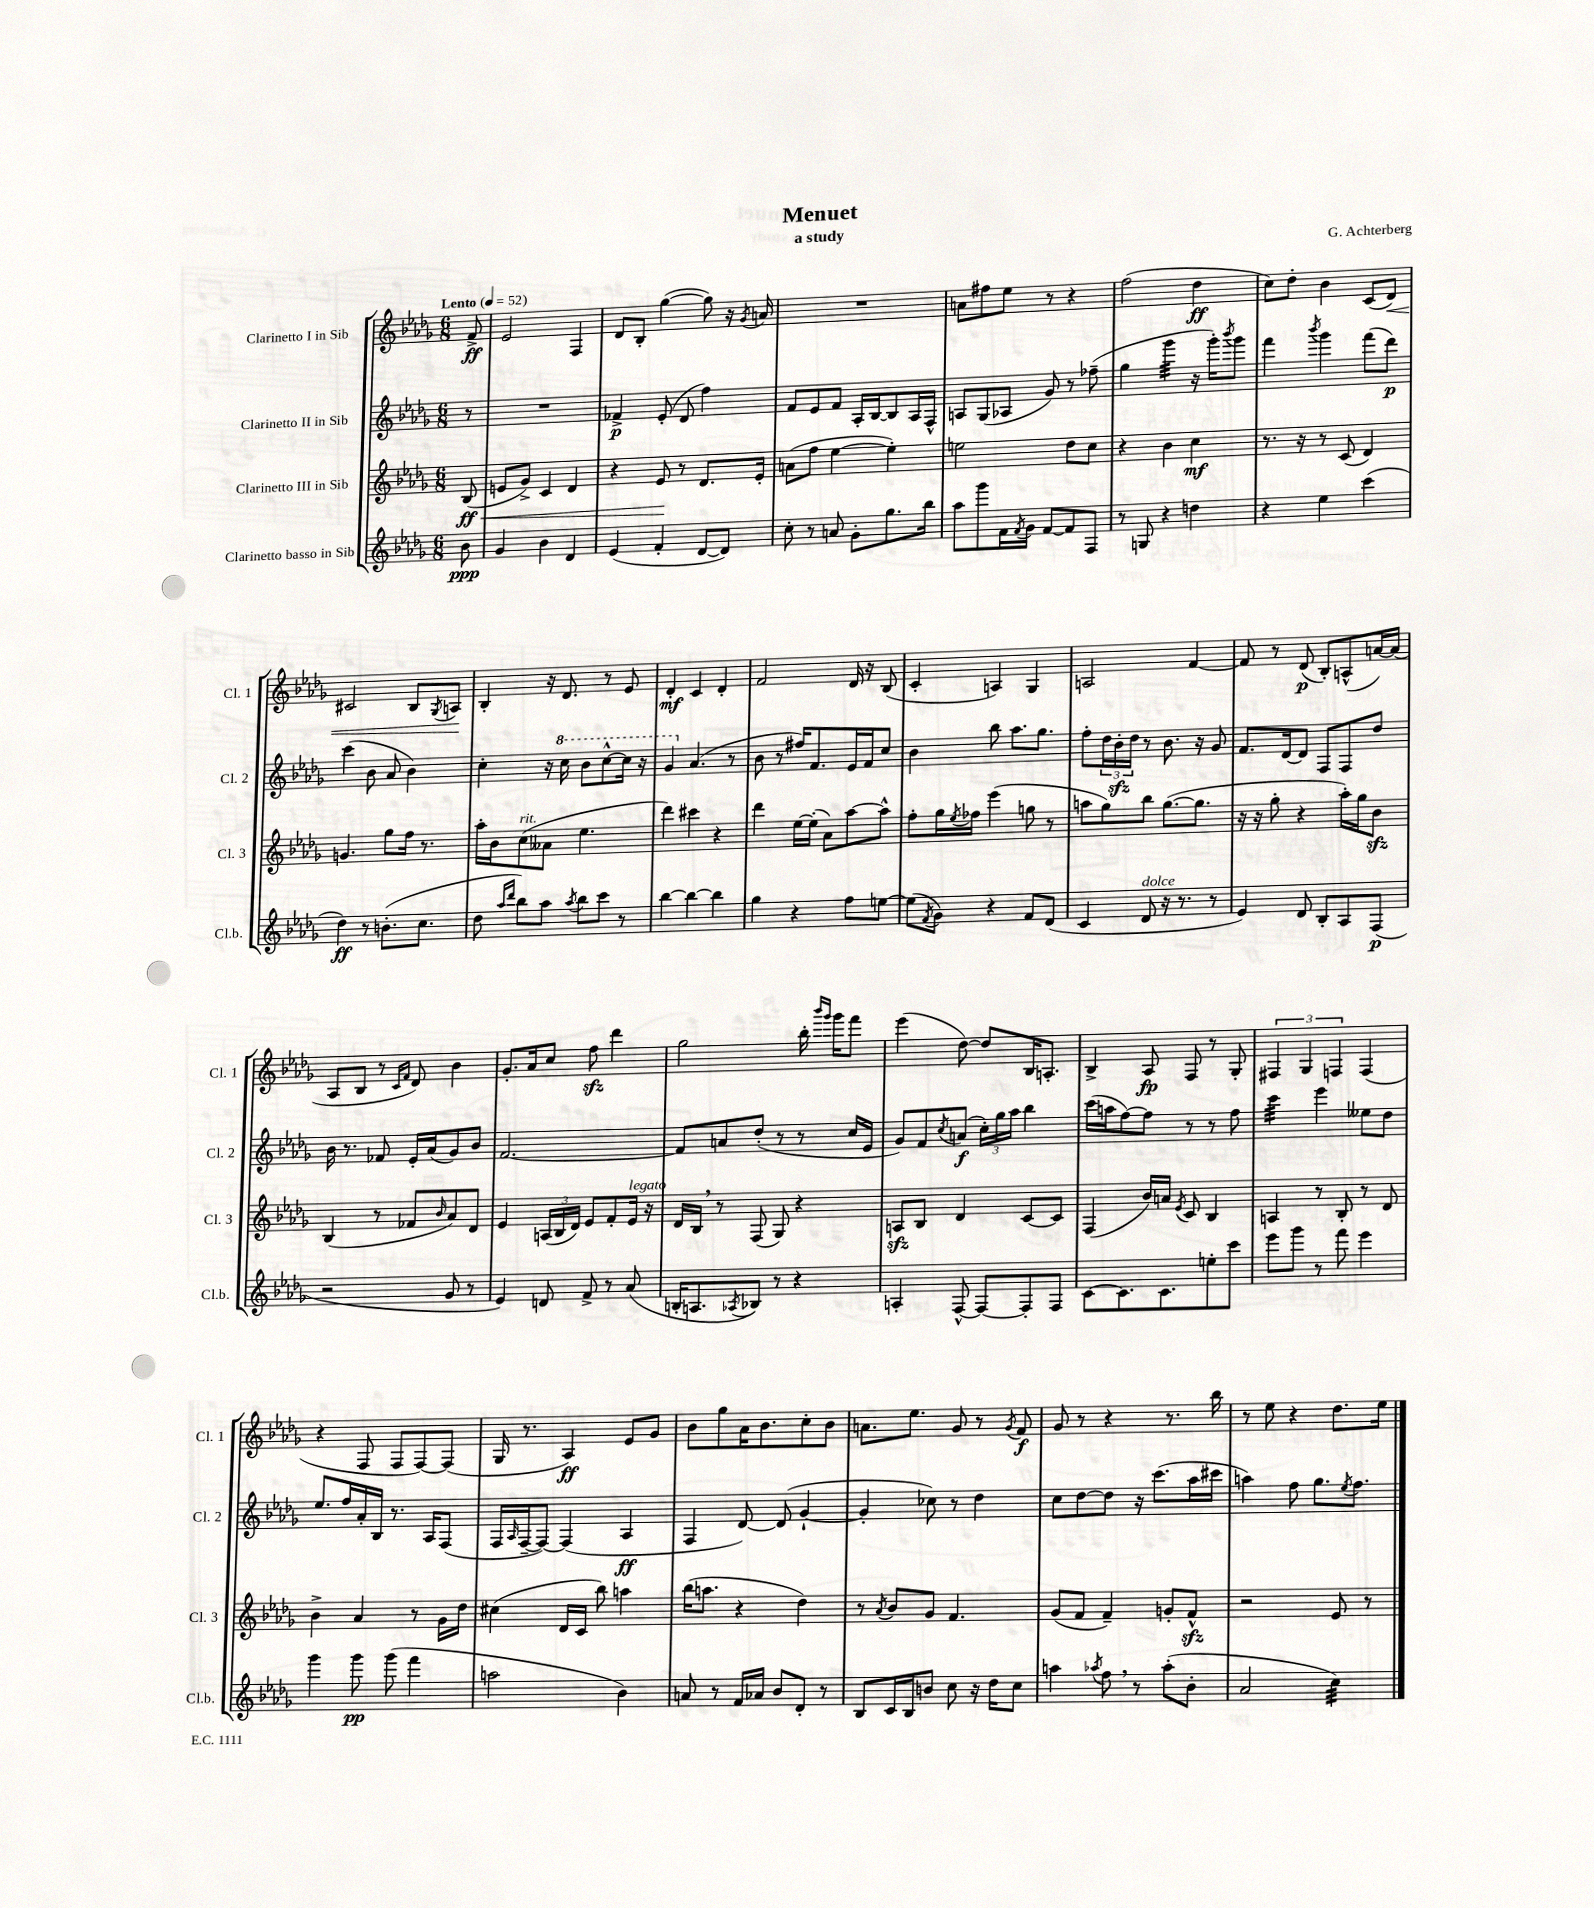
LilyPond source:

\header { title = "Menuet" composer = "G. Achterberg" subtitle = "a study" }
<<
\new StaffGroup <<
\new Staff = "s0" \with { instrumentName = "Clarinetto I in Sib" shortInstrumentName = "Cl. 1" } {
    \clef treble \key des \major \numericTimeSignature \time 6/8 \partial 8 \tempo "Lento" 4 = 52
    f'8->\ff |
    ees'2 f4 |
    des'8 bes8-. ges''4~( ges''8) r16 \acciaccatura { ges'8 } a'16 |
    R2. |
    a'8 fis''8 ees''8 r8 r4 |
    f''2( des''4\ff |
    c''8) des''8-. bes'4 c'8( des'8\<) |
    cis'2 bes8 \acciaccatura { ges8 } a8\! |
    bes4-. r16 des'8. r8 ees'8 |
    des'4-.\mf c'4 des'4-. |
    f'2 des'16 r16 bes8( |
    c'4-. a4) ges4 |
    a2 f'4~ |
    f'8 r8 des'8\p( bes8-.) a8-^( a'16~) a'16( |
    aes8 bes8 r8 \grace { c'16 f'16 } des'8) bes'4 |
    ges'8.-. aes'16 c''8 f''8\sfz des'''4 |
    ges''2 bes''16-. \grace { bes'''16 ges'''16 } ges'''16 f'''8 |
    ees'''4( des''8~) des''8 bes16 a8.-. |
    bes4-> aes8\fp f8 r8 ges8-. |
    \tuplet 3/2 { fis4 ges4 f4 } f4( |
    r4 f8 f8 f8~) f8( |
    ges16 r8. aes4\ff) ees'8 ges'8 |
    bes'8 ges''8 aes'16 bes'8. c''8-. bes'8 |
    a'8. ees''8. ges'8 r8 \acciaccatura { ges'8 } f'8\f |
    ges'8 r8 r4 r8. bes''16 |
    r8 ees''8 r4 des''8. ees''16 \bar "|." |
}
\new Staff = "s1" \with { instrumentName = "Clarinetto II in Sib" shortInstrumentName = "Cl. 2" } {
    \clef treble \key des \major \numericTimeSignature \time 6/8 \partial 8
    r8 |
    R2. |
    fes'4->\p ees'8-.( des'8 f''4) |
    f'8 ees'8 f'8 aes16-. bes16~ bes8 aes16 f16-^ |
    a8 ges8( aes8 ges'8) r8 fes''8--( |
    ges''4 ges'''4:32 r16 ges'''16-.) \acciaccatura { bes'''8 } ges'''8 |
    f'''4 \acciaccatura { bes'''8 } ges'''4 f'''8( des'''8\p) |
    c'''4( bes'8 aes'8 bes'4) |
    c''4-. r16 \ottava #1 c'''16 bes''8 c'''8~-^ c'''16 r16 |
    ges''4 \ottava #0 aes'4.( r8 |
    bes'8 r8 fis''16) f'8. ees'16 f'16 c''8 |
    bes'4 bes''8 aes''8. ges''8. |
    f''8-. \tuplet 3/2 { des''16 bes'16-.\sfz des''16 } r8 bes'8. r16 ges'8 |
    f'8. des'16~ des'8 f8 f8 des''8 |
    bes'16 r8. fes'8 ees'16-. aes'16( ges'8) bes'8 |
    f'2.~ |
    f'8 a'8 des''8-.( r8 r8 c''16 ees'16 |
    ges'8) f'8 \acciaccatura { c''8 } a'8\f( \tuplet 3/2 { c''16-.) ges''16 aes''16 } bes''4 |
    c'''16( a''16 f''8~) f''8 r8 r8 f''8 |
    c'''4:32 ees'''4 eeses''8 des''8 |
    ees''8. f''16 aes'16-. bes16 r8. aes16 f8( |
    f16 \grace { aes16 } f16~-- f8~) f4( aes4\ff |
    f4 des'8~) des'8( ges'4~-! |
    ges'4-. ces''8) r8 des''4 |
    c''8 des''8~ des''8 r16 c'''8.( aes''16 cis'''16 |
    a''4) f''8 ges''8. \acciaccatura { ees''8 } f''8. \bar "|." |
}
\new Staff = "s2" \with { instrumentName = "Clarinetto III in Sib" shortInstrumentName = "Cl. 3" } {
    \clef treble \key des \major \numericTimeSignature \time 6/8 \partial 8
    bes8\ff\<( |
    e'8 ges'8->) c'4 des'4 |
    r4 ees'8\! r8 des'8. ees'16-. |
    a'8( f''8 ees''4~ ees''4-.) |
    e''2 des''8 c''8 |
    r4 bes'4 c''4\mf |
    r8. r16 r8 c'8( des'4) |
    g'4. ges''8 f''16 r8. |
    aes''16-. bes'16 c''8^\markup { \italic "rit." }( aeses'8 ees''4. |
    des'''4) cis'''4 r4 |
    des'''4 ees''16~ ees''16-.( aes'8) aes''8~ aes''8-^ |
    f''8-. ges''16 \acciaccatura { ees''8 } fes''16 ees'''4( g''8 r8 |
    a''8 ges''8) bes''8 ges''8.~( ges''8. |
    r16 r16 ges''8-. r4 aes''16-.) ges''16 bes'8\sfz |
    bes4( r8 fes'8 \grace { bes'16 } aes'8) des'8 |
    ees'4 \tuplet 3/2 { a16( bes16 des'16) } ees'8 f'8-. ees'16^\markup { \italic "legato" } r16 |
    des'16 bes16 \breathe r8 f8( ges8) r4 |
    a8\sfz bes8 des'4 c'8~ c'8 |
    f4( bes'16) a'16 \acciaccatura { ees'8 } c'8 bes4 |
    a4 r8 bes8-. r8 des'8 |
    bes'4-> aes'4 r8 ges'16 des''16 |
    cis''4( des'16 c'16 bes''8) a''4 |
    bes''16( a''8. r4 des''4) |
    r8 \acciaccatura { aes'8 } bes'8 ges'8 f'4. |
    ges'8( f'8 f'4--) g'8-. f'8-^\sfz |
    r2 ees'8 r8 \bar "|." |
}
\new Staff = "s3" \with { instrumentName = "Clarinetto basso in Sib" shortInstrumentName = "Cl.b." } {
    \clef treble \key des \major \numericTimeSignature \time 6/8 \partial 8
    bes'8\ppp |
    ges'4 bes'4 des'4 |
    ees'4( f'4-. des'8~ des'8) |
    c''8-. r8 a'8 ges'8-. ges''8. bes''16 |
    aes''8 ges'''8 f'16 \acciaccatura { f'8 } ges'16 f'8~ f'8 f8 |
    r8 g8 r4 d''4 |
    r4 ees''4 c'''4( |
    des''4\ff) r8 b'8.-.( c''8. |
    des''8 \grace { aes''16 des'''16 } bes''8) aes''8 \acciaccatura { aes''8 } bes''8 c'''8 r8 |
    bes''4~ bes''4~ bes''4 |
    ges''4 r4 f''8 e''8~ |
    e''8( \acciaccatura { f'8 } ges'8) r4 f'8 des'8( |
    c'4 des'8^\markup { \italic "dolce" } r16 r8. r8 |
    ees'4) des'8 bes8-. aes8 f8\p( |
    r2 ges'8 r8 |
    ees'4) d'8 f'8-> r8 aes'8( |
    b16-. a8. \acciaccatura { aes8 } bes8) r8 r4 |
    a4-. f8~-^ f8~ f8-. f8 |
    c'8~ c'8. c'8. e''8-. c'''8 |
    ees'''8 ges'''8 r8 f'''8 ees'''4 |
    ges'''4 ges'''8\pp ges'''8( f'''4 |
    a''2 bes'4) |
    a'8 r8 f'16 aes'16 bes'8 des'8-. r8 |
    bes8 c'16 bes16 b'8 c''8 r16 des''16 c''8 |
    a''4 \acciaccatura { aes''8 } f''8 \breathe r8 aes''8-.( bes'8-. |
    aes'2 c''4:32) \bar "|." |
}
>>
>>
\layout { \context { \Score \remove "Bar_number_engraver" } }
